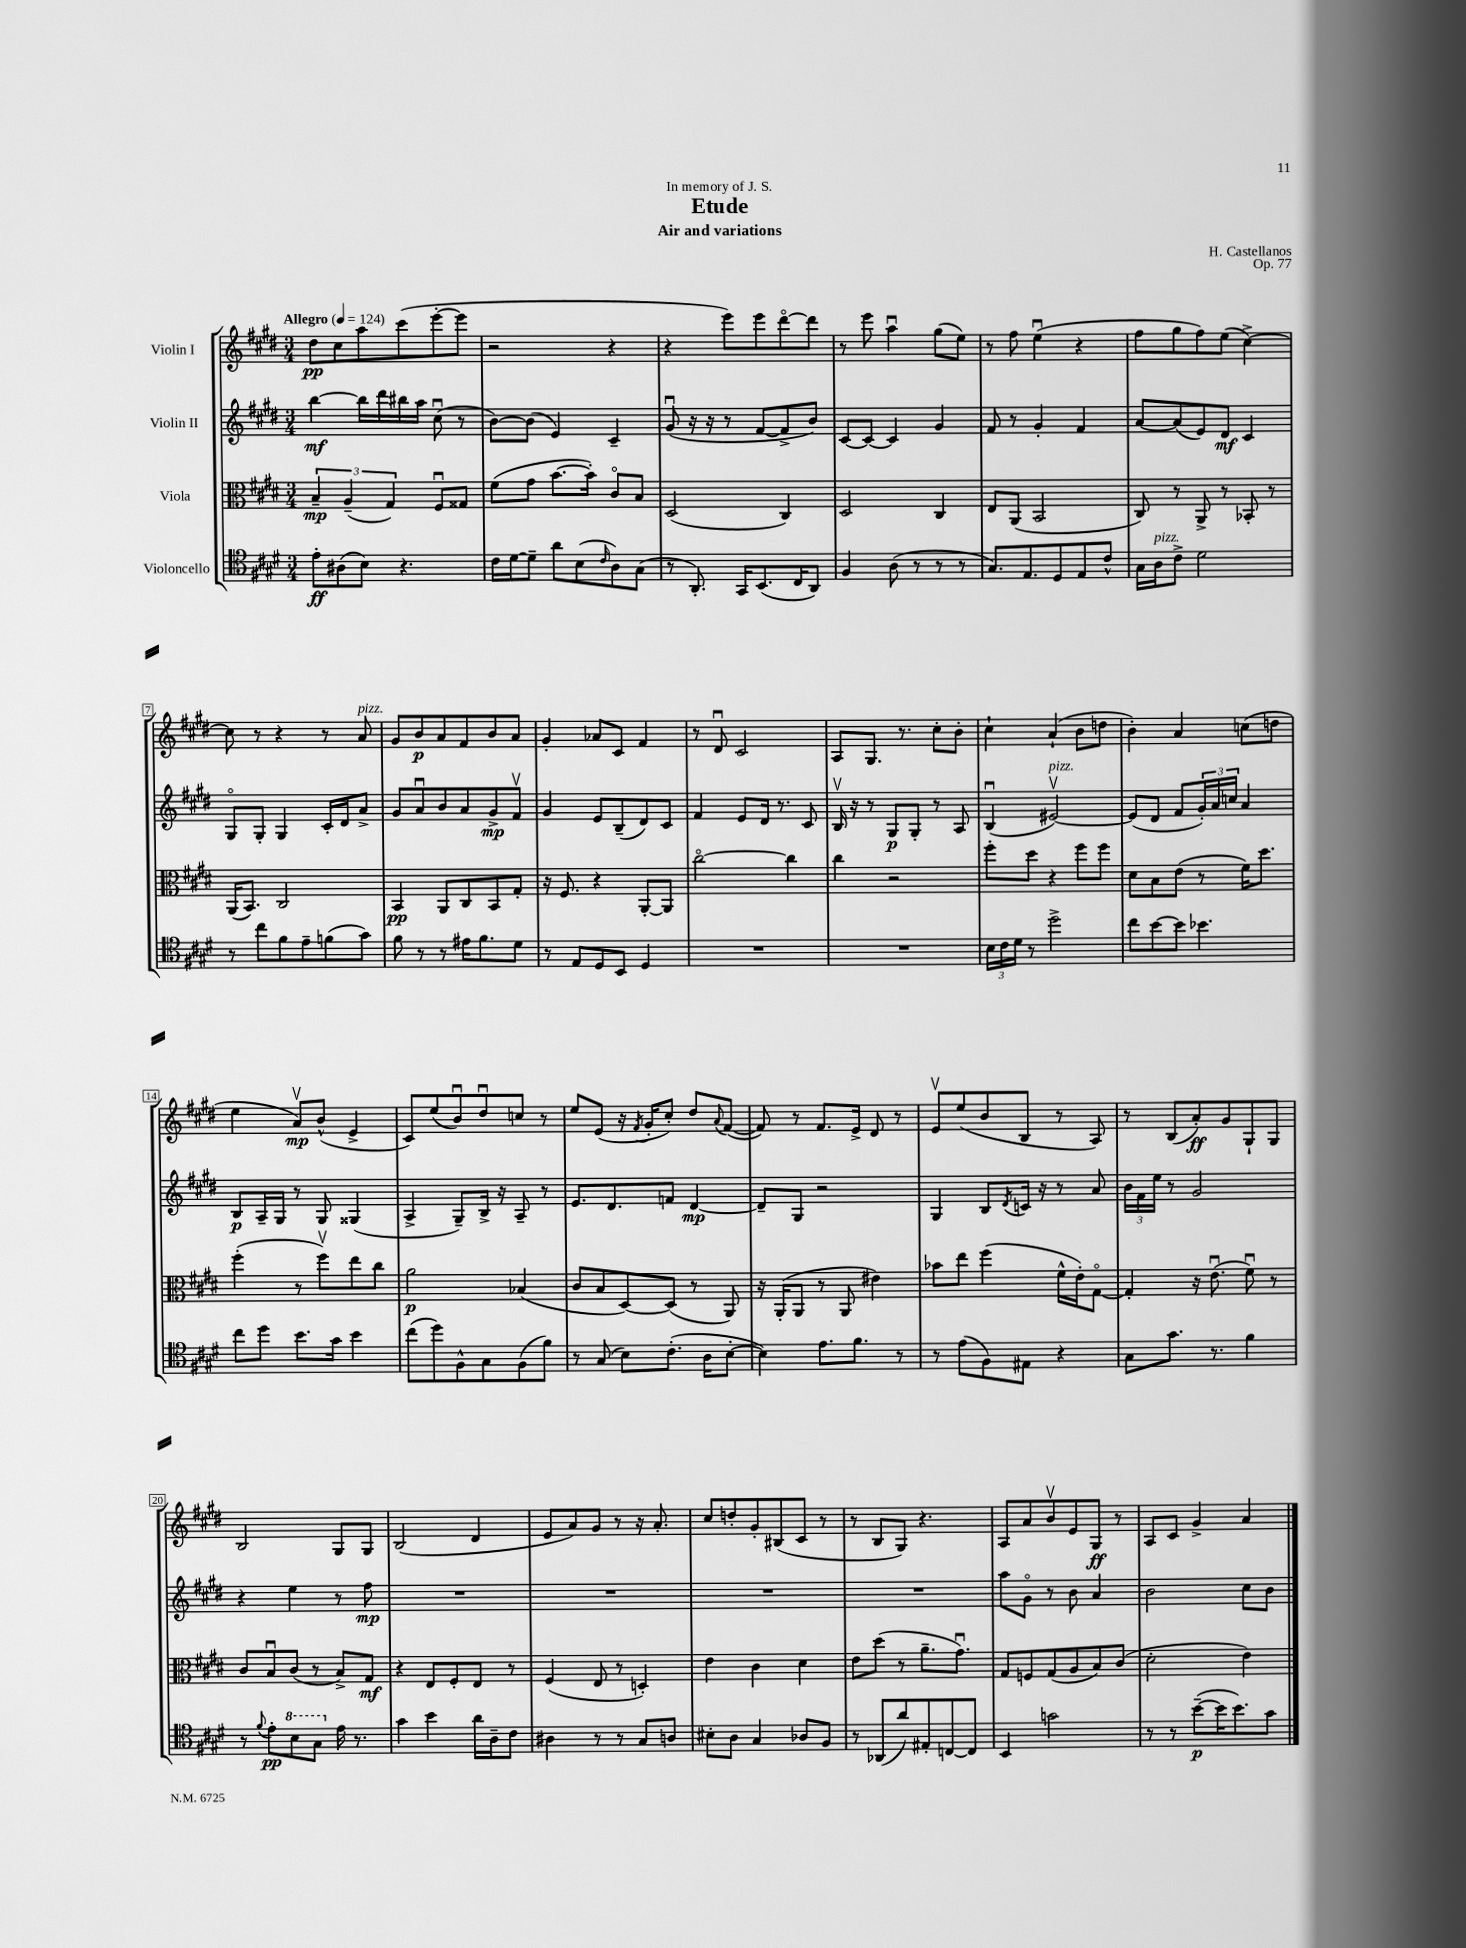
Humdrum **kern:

**kern	**kern	**kern	**kern
*staff4	*staff3	*staff2	*staff1
*clefC4	*clefC3	*clefG2	*clefG2
*k[f#c#g#d#]	*k[f#c#g#d#]	*k[f#c#g#d#]	*k[f#c#g#d#]
*M3/4	*M3/4	*M3/4	*M3/4
*MM124	*MM124	*MM124	*MM124
8e'\L	6B~/	[4bb\	8dd#\L
(8A#\	.	.	8cc#\
.	(6A~/	.	.
8B\J)	.	16bb\]LL	8aa\
.	.	16ddd#\	.
.	6G#/)	.	.
4.r	.	16bb#\	(8ccc#\
.	.	16aa\JJ	.
.	8F#u/L	(8cc#u\	[8eee'\
.	8G##/J	8r	8eee\]J
=	=	=	=
16c#\LL	(8f#\L	[8b\L)	2r
[16d#\J	.	.	.
8d#~\]J	8g#\J	(8b\]J	.
8a\L	[8.b\L	4e/)	.
(8B\	.	.	.
.	16b'\]Jk)	.	.
16qqc#/	.	.	.
8A\)	8c#o/L	4c#~/	4r
(8G#\J	8B/J	.	.
=	=	=	=
8r	(2D#/	(8g#u/	4r
8.AA'/)	.	16r	.
.	.	16r	.
.	.	8r	8eee\L)
16GG#/LK	.	.	.
(8.BB/	.	[8f#/L	8eee\
.	4C#/)	8f#^/]	[8ddd#o\
16C#/K	.	.	.
8AA/J)	.	8b/J)	8ddd#\]J
=	=	=	=
4F#/	2D#/	[8c#/L	8r
.	.	8c#/_J	8eee\
(8A\	.	4c#/]	4aau\
8r	.	.	.
8r	4C#/	4g#/	(8gg#\L
8r	.	.	8ee\J)
=	=	=	=
8.G#/L)	8E/L	8f#/	8r
.	(8AA/J	8r	8ff#\
8.E/	.	.	.
.	2BB/	4g#'/	(4eeu\
8D#/	.	.	.
8E/	.	4f#/	4r
8c#^^/J	.	.	.
=	=	=	=
16G#\LL	8C#/)	[8a/L	8ff#\L
16A\J	.	.	.
8c#^\J	8r	(8a/]	8gg#\
2d#\	8AA^/	8e/)	8ff#\)
.	8r	8d#/J	(8ee\J
.	8BB-'/	4c#/	[4cc#^\)
.	8r	.	.
=	=	=	=
8r	(16AA/LK	8G#o/L	8cc#\]
.	8.BB/J)	.	.
8cc#\L	.	8G#'/J	8r
8f#\	2C#/	4G#/	4r
8e~\	.	.	.
(8f\	.	16c#'/LL	8r
.	.	16d#/J	.
8g#\J)	.	8a^/J	8a/
=	=	=	=
8f#\	4BB/	8g#/L	8g#/L
8r	.	8au/	8b/
8r	8AA/L	8b/	8a/
16e#\LK	8C#/	8a/	8f#/
8.f#\	.	.	.
.	8BB/	8g#^/	8b/
8d#\J	8G#'/J	8f#v/J	8a/J
=	=	=	=
8r	16r	4g#/	4g#'/
.	8.F#/	.	.
8E/L	.	.	.
8D#/	4r	8e/L	8a-/L
8BB/J	.	(8B~/	8c#/J
4D#/	[8AA'/L	8d#/)	4f#/
.	8AA/]J	8c#/J	.
=	=	=	=
2.r	[2cc#o\	4f#/	8r
.	.	.	8d#u/
.	.	8e/L	2c#/
.	.	16d#/Jk	.
.	.	8.r	.
.	4cc#\]	.	.
.	.	8c#/	.
=	=	=	=
2.r	4cc#\	16Bv/	8A/L
.	.	16r	.
.	.	8r	8.G#/J
.	2r	8G#/L	.
.	.	.	8.r
.	.	8G#'/J	.
.	.	8r	8cc#'\L
.	.	8A/	8b'\J
=	=	=	=
24B\LL	8ff#'\L	(4Bu/	4cc#`\
24c#\	.	.	.
24d#\JJ	.	.	.
8r	8dd#\J	.	.
2dd#^\	4r	[2e#v/)	(4a`/
.	8ff#\L	.	8b\L
.	8ff#\J	.	8dd\J
=	=	=	=
8cc#\L	8d#\L	(8e#/]L	4b'\)
[8b\	8B\	8d#/J	.
8b\]J	(8e\J	8f#/L	4a/
4.b-\	8r	24g#'/L)	.
.	.	24a/	.
.	.	24cc/JJ	.
.	16f#\LK)	4a/	(8cc\L
.	8.dd#\J	.	.
.	.	.	8dd\J
=	=	=	=
8cc#\L	(4ff#'\	8B/L	4ee\
8dd#\J	.	16A~/L	.
.	.	16G#/JJ	.
8.b\L	8r	8r	8av/L)
.	8ff#v\L)	8G#/	(8b^^/J
16g#\Jk	.	.	.
4b\	8ee\	(4G##/	4e^/
.	8cc#\J	.	.
=	=	=	=
(8cc#\L	2a\	4A^/	8c#/L)
8dd#\)	.	.	(8ee/
8F#^^\	.	8G#~/L)	8bu/)
8G#\	.	16B^/Jk	8dd#u/
.	.	16r	.
(8F#\	(4B-/	8A~/	8cc/J
8f#\J)	.	8r	8r
=	=	=	=
8r	8c#/L	8.e/L	8ee/L
(8G#/	8B/	.	(8e/J
.	.	8.d#/	.
8B\L)	[8D#/)	.	16r
.	.	.	8qf#/
.	.	.	16g#'/LK
(8.c#'\J	(8D#/]J	8f/J	8cc#'/J)
.	8r	[4d#/	8dd#/L
16A\LK	.	.	.
.	.	.	8qqa/
[8B'\J	8AA/)	.	([8f#/J
=	=	=	=
4B\])	16r	8d#~/]L	8f#/])
.	(16AA'/LK	.	.
.	8AA/J	8G#/J	8r
8.e\L	8r	2r	8.f#/L
.	8AA/	.	.
8.f#\J	.	.	16e^/Jk
.	4e#\)	.	8d#/
8r	.	.	8r
=	=	=	=
8r	8b-\L	4G#/	8ev/L
(8e\L	8ee\J	.	(8ee/
8F#\)	(4ff#\	8B/L	8b/
.	.	8qd#/	.
8E#\J	.	16c/Jk	8B/J
.	.	16r	.
4r	16f#^^\LL	8r	8r
.	16e'\J)	.	.
.	[8G#o\J	8a/	8A/)
=	=	=	=
8G#\L	4G#'/]	24b\LL	8r
.	.	24f#\	.
.	.	24ee\JJ	.
8.g#\J	.	8r	(8B/L
.	16r	2g#/	8a'/)
8.r	(8.eu\	.	.
.	.	.	8g#/
4f#\	8f#u\)	.	8G#`/
.	8r	.	8G#/J
=	=	=	=
8r	8c#/L	4r	2B/
8qqf#/	.	.	.
8e'\L	8Bu/	.	.
8b\	(8c#/J	4ee\	.
8g#\J	8r	.	.
16e\	8B^/L)	8r	8G#/L
8.r	.	.	.
.	8G#/J	8ff#\	8G#/J
=	=	=	=
4g#\	4r	2.r	(2B/
4b\	8E/L	.	.
.	8F#'/	.	.
16a\LL	8E/J	.	4d#/
16A~\J	.	.	.
8c#\J	8r	.	.
=	=	=	=
4A#\	(4F#/	2.r	8e/L
.	.	.	8a/)
8r	8E/	.	8g#/J
8r	8r	.	8r
8G#/L	4D'/)	.	16r
.	.	.	8.a'/
8A/J	.	.	.
=	=	=	=
8B#'\L	4e\	2.r	8cc#/L
8A\J	.	.	8dd'/
4G#/	4c#\	.	8g#'/
.	.	.	(8B#/
8A-/L	4d#\	.	8c#/J
8F#/J	.	.	8r
=	=	=	=
8r	8e\L	2.r	8r
(8AA-/L	(8dd#\J	.	8B/L
8a/)	8r	.	8G#/J)
8E#'/	8.a~\L	.	4.r
[8C/	.	.	.
.	8.g#u\J)	.	.
8C/]J	.	.	.
=	=	=	=
4BB/	8G#/L	8aa\L	8A/L
.	8F/	8g#o\J	8a/
2g\	(8G#/	8r	8bv/
.	8A/	8b\	8e/
.	8B/)	4a/	8G#/J
.	(8c#/J	.	8r
=	=	=	=
8r	2d#'\	2b\	8A/L
8r	.	.	8c#/J
([8b~\L	.	.	4g#^/
16b\]K	.	.	.
8.b\)	.	.	.
.	4e\)	8cc#\L	4a/
8g#\J	.	8b\J	.
==	==	==	==
*-	*-	*-	*-
